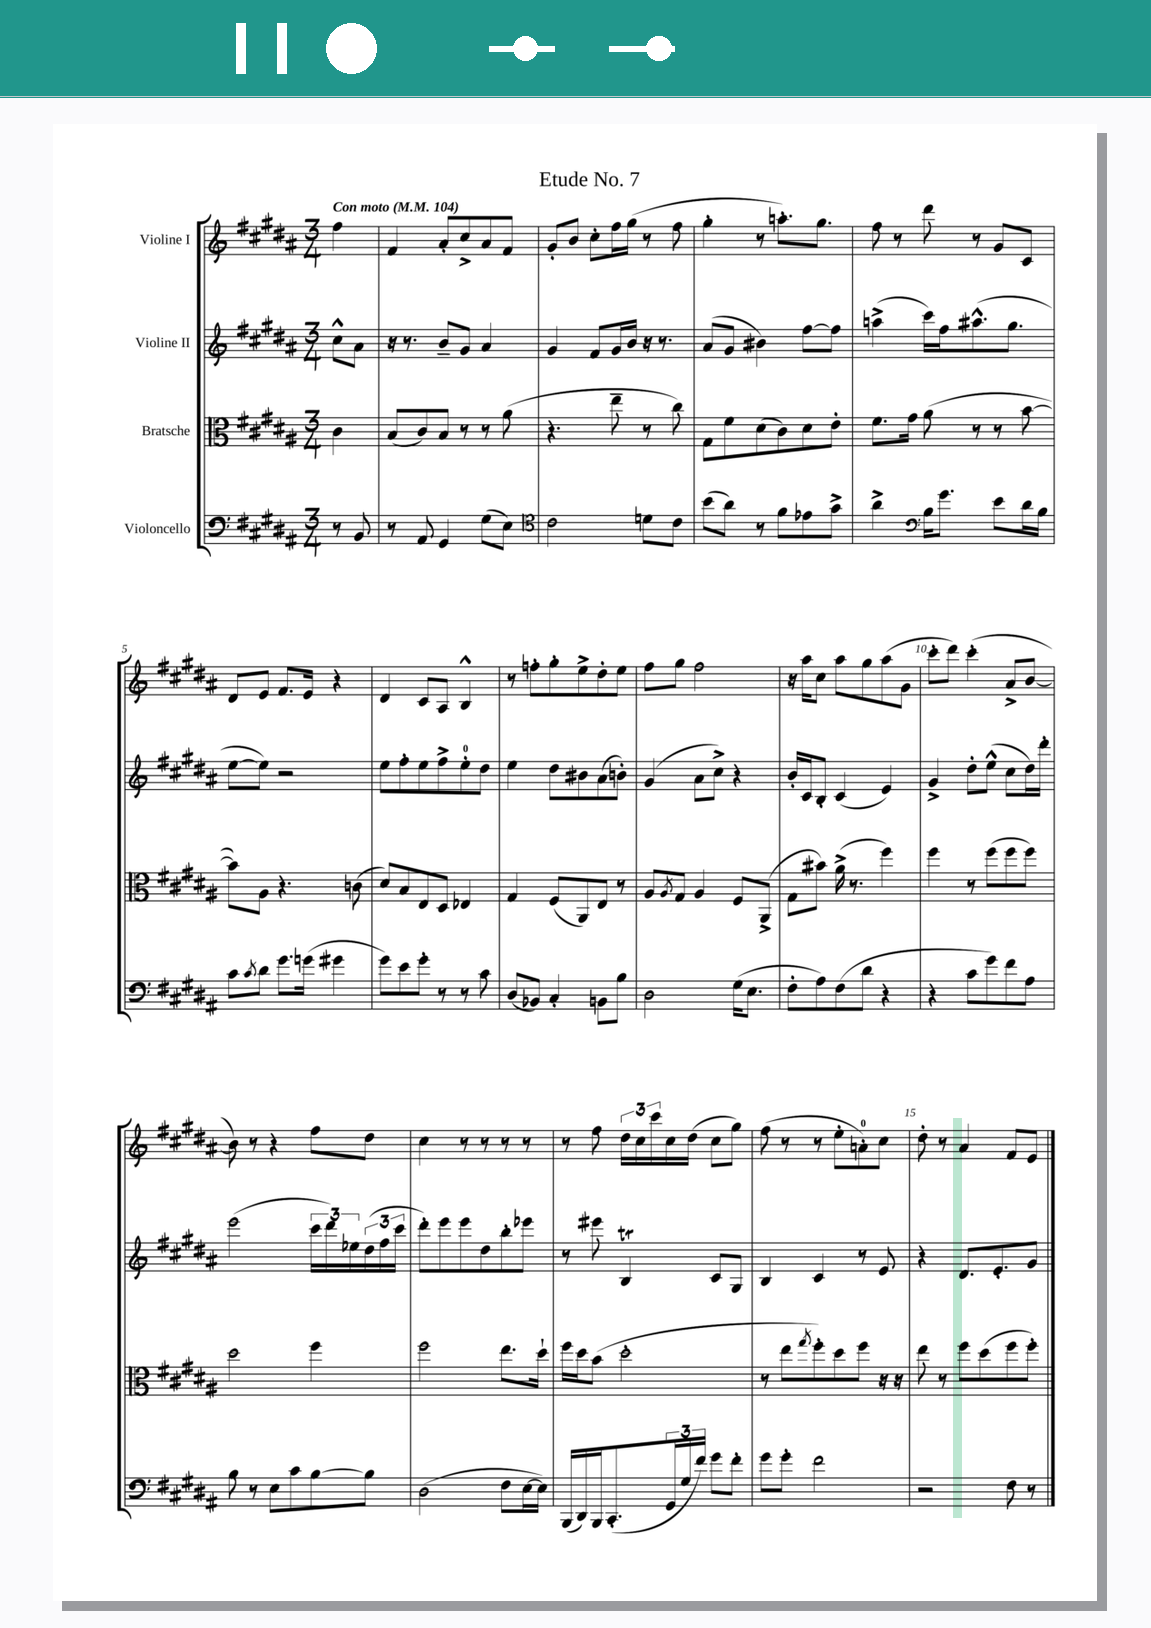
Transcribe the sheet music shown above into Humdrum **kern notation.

**kern	**kern	**kern	**kern
*staff4	*staff3	*staff2	*staff1
*clefF4	*clefC3	*clefG2	*clefG2
*k[f#c#g#d#a#]	*k[f#c#g#d#a#]	*k[f#c#g#d#a#]	*k[f#c#g#d#a#]
*M3/4	*M3/4	*M3/4	*M3/4
*MM104	*MM104	*MM104	*MM104
8r	4c#\	8cc#^^\L	4ff#\
8BB/	.	8a#\J	.
=	=	=	=
8r	(8B/L	16r	4f#/
.	.	8.r	.
8AA#/	8c#/)	.	.
4GG#/	8B/J	8b~/L	8a#'/L
.	8r	8g#/J	8cc#^/
(8G#\L	8r	4a#/	8a#/
8E\J)	(8a#\	.	8f#/J
=	=	=	=
*clefC4	*	*	*
2c#\	4.r	4g#/	8g#'/L
.	.	.	8b/J
.	.	8f#/L	8cc#'\L
.	8ee~\	16g#/L	16ff#\L
.	.	16b/JJ	(16gg#\JJ
8d\L	8r	16r	8r
.	.	8.r	.
8c#\J	8cc#\)	.	8ff#\
=	=	=	=
(8b\L	8G#\L	(8a#/L	4gg#'\
8a#\J)	8f#\	8g#/J	.
8r	(8d#\	4b#\)	8r
8f#\L	8c#\)	.	8.aa'\L)
8e-\	8d#\	[8ff#\L	.
.	.	.	8.gg#\J
8g#^\J	8e'\J	8ff#\]J	.
=	=	=	=
4a#^\	8.f#\L	(4aa^\	8ff#\
.	.	.	8r
.	16g#\Jk	.	.
*clefF4	*	*	*
16B\LK	(8a#\	16ccc#\LL)	8ddd#\
8.g#\J	.	16ff#\J	.
.	8r	(8.aa#^^\	8r
8e\L	8r	.	8g#/L
.	.	8.gg#\J	.
16d#\L	[8b\	.	8c#/J
16B\JJ	.	.	.
=	=	=	=
8c#\L	8b\]L)	[8ee\L	8d#/L
8qc#/	.	.	.
8d#\J	8A#\J	8ee\]J)	8e/J
8.g#\L	4.r	2r	8.f#/L
(16g\Jk	.	.	16e/Jk
4g#\	.	.	4r
.	(8c\	.	.
=	=	=	=
8g#\L)	8d#/L)	8ee\L	4d#/
8e\	8B/	8ff#'\	.
8g#'\J	8E/	8ee\	8c#/L
8r	8D#/J	8ff#^\	8A#/J
8r	4E-/	8ee'\	4B^^/
8c#\	.	8dd#\J	.
=	=	=	=
(8D#/L	4G#/	4ee\	8r
8BB-/J)	.	.	8ff'\L
4C#'/	(8F#/L	8dd#\L	8gg#'\
.	8AA#/)	8b#\	8ee^\
8BB\L	8E/J	(8a#\	8dd#'\
8B\J	8r	8b'\J)	8ee\J
=	=	=	=
2D#\	8A#/L	(4g#/	8ff#\L
.	8qA#/	.	.
.	8G#/J	.	8gg#\J
.	4A#/	8a#\L	2ff#\
.	.	8cc#^\J)	.
(16G#\LK	8F#/L	4r	.
8.E\J	.	.	.
.	(8AA#^/J	.	.
=	=	=	=
8F#'\L	8G#\L	16b'/LL	16r
.	.	16c#/J	16aa#\LK
8A#\)	8b#\J)	8B'/J	8cc#\J
(8F#\	(16a#^\	(4c#/	8aa#\L
.	8.r	.	.
8d#\J	.	.	8gg#\
4r	4ff#\)	4e/)	(8aa#\
.	.	.	8g#\J
=	=	=	=
4r	4ff#\	4g#^/	8ccc#'\L
.	.	.	8ddd#\J)
8c#\L	8r	8dd#'\L	(4ccc#'\
8g#\)	(8ff#\L	(8ee^^\J	.
8f#\	8ff#\	8cc#\L	8a#^/L
8A#\J	8ff#\J)	16dd#\L)	[8b/J
.	.	16ddd#'\JJ	.
=	=	=	=
8B\	2dd#\	(2eee\	8b\])
8r	.	.	8r
8E\L	.	.	4r
8c#\	.	.	.
[8B\	4ff#\	24ccc#\LL	8ff#\L
.	.	24ddd#\)	.
.	.	24ee-\	.
8B\]J	.	(24dd#\	8dd#\J
.	.	24ff#\	.
.	.	24ccc#\JJ	.
=	=	=	=
(2D#\	2ff#\	8ddd#'\L)	4cc#\
.	.	8eee\	.
.	.	8eee\	8r
.	.	8dd#\	8r
8F#\L	8.ee\L	8bb'\	8r
[16E\L	.	8eee-\J	8r
16E\]JJ)	16dd#`\Jk	.	.
=	=	=	=
(16BBB/LL	16ff#\LL	8r	8r
16DD#/)	16dd#\J	.	.
16BBB/J	(8b\J	8eee#\	8ff#\
(8.CC#'/	.	.	.
.	2dd#'\	4B/	24dd#\LL
.	.	.	24cc#\
.	.	.	24ccc#\
24GG#/L	.	.	16cc#\
24G#/	.	.	.
.	.	.	(16dd#\JJ
24f#/JJ)	.	.	.
8g#\L	.	8c#/L	8cc#\L
8f#'\J	.	8G#/J	8gg#\J)
=	=	=	=
8g#\L	8r	4B/	(8ff#\
8g#'\J	8ee\L	.	8r
.	8qgg#/	.	.
2f#\	8ff#'\)	4c#/	8r
.	8dd#\	.	8ee'\L
.	8ff#\J	8r	8a'\)
.	16r	8e/	8cc#\J
.	16r	.	.
=	=	=	=
2r	8ee\	4r	8dd#'\
.	8r	.	8r
.	8ff#\L	8.d#/L	4a#/
.	(8dd#\	.	.
.	.	8.e'/	.
8F#\	8ff#\	.	8f#/L
8r	8ff#'\J)	8g#/J	8e/J
==	==	==	==
*-	*-	*-	*-
